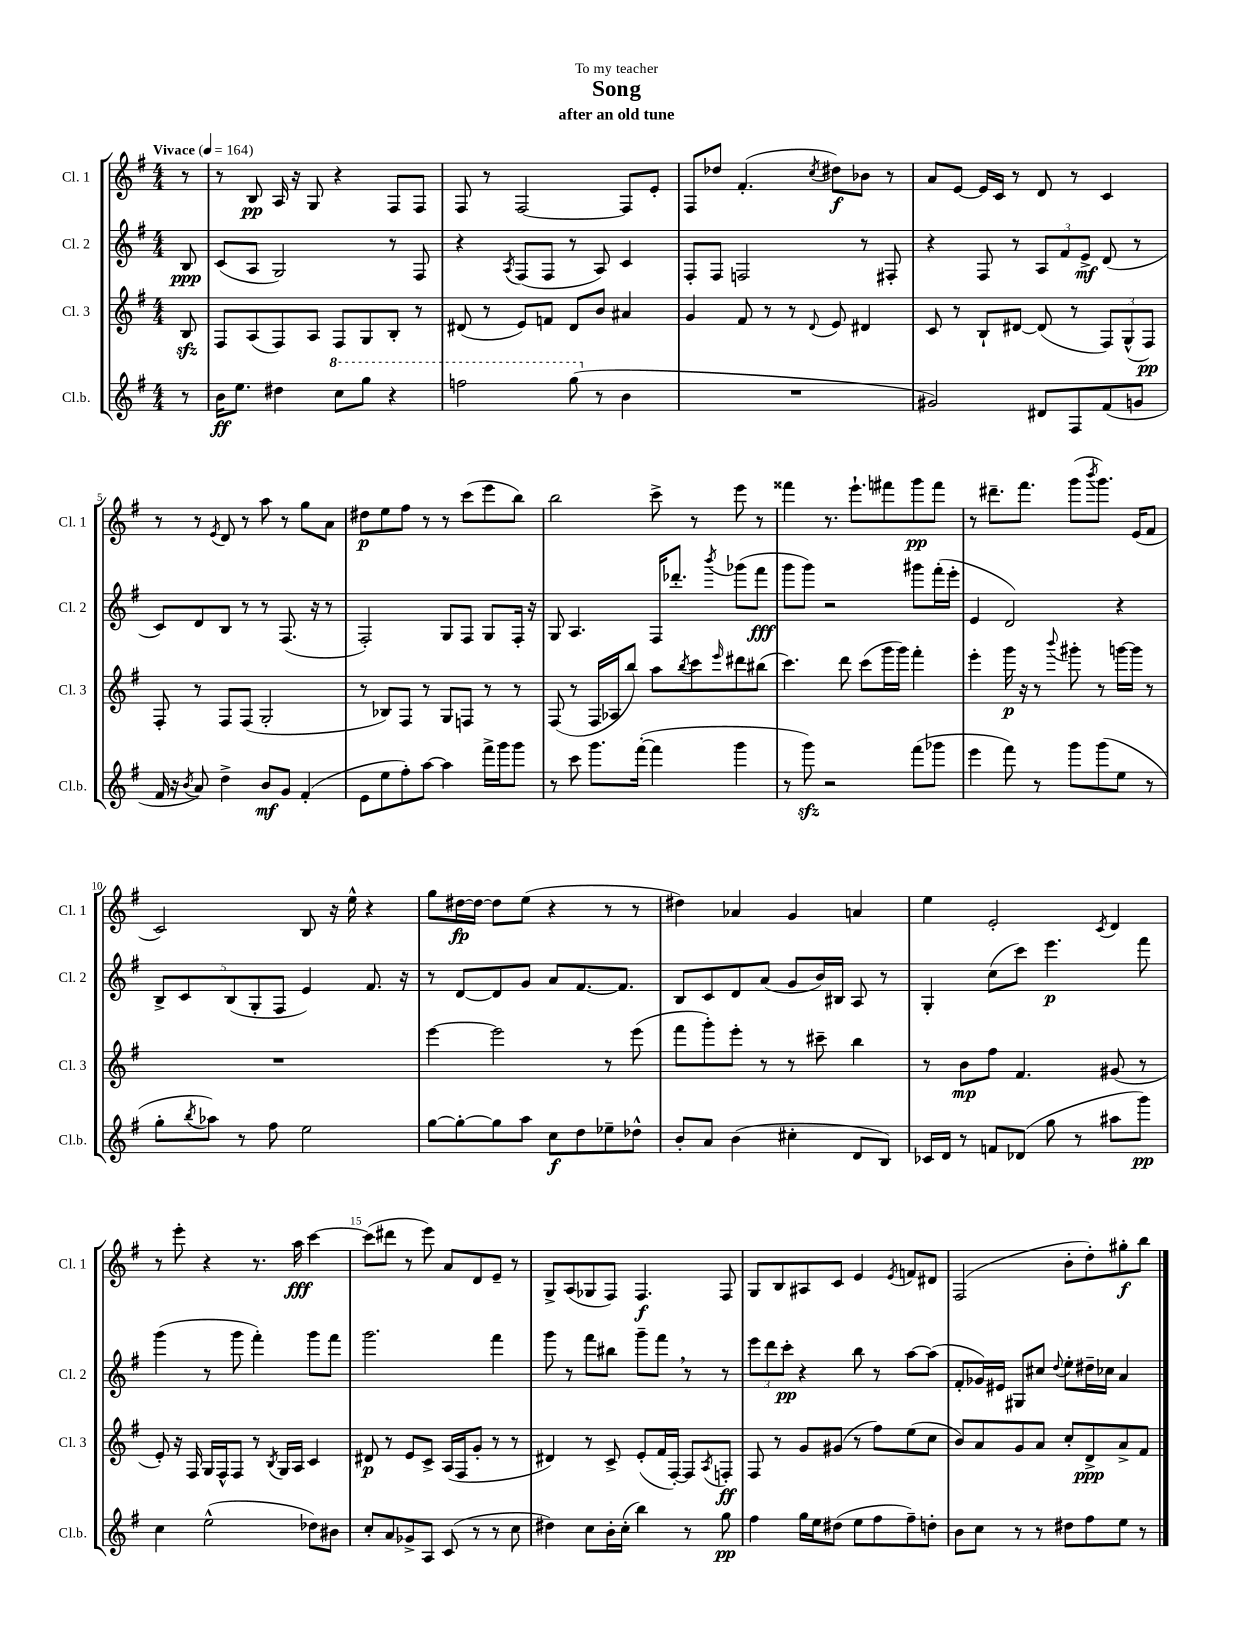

**kern	**kern	**kern	**kern
*staff4	*staff3	*staff2	*staff1
*clefG2	*clefG2	*clefG2	*clefG2
*k[f#]	*k[f#]	*k[f#]	*k[f#]
*M4/4	*M4/4	*M4/4	*M4/4
*MM164	*MM164	*MM164	*MM164
8r	8B	8B	8r
=	=	=	=
16b	8F#	(8c	8r
8.ee	.	.	.
.	(8A	8A	8B
4dd#	8F#)	2G)	16A
.	.	.	16r
.	8A	.	8G
8ccc	8F#	.	4r
8ggg	8G	.	.
4r	8B'	8r	8F#
.	8r	8F#	8F#
=	=	=	=
2fff	(8d#	4r	8F#
.	8r	.	8r
.	.	8qA	.
.	8e)	(8F#	[2F#
.	8f	8F#	.
(8ggg	8d#	8r	.
8r	8b	8A)	.
4b	4a#	4c	8F#]
.	.	.	8e'
=	=	=	=
1r	4g	8F#'	8F#
.	.	8F#	8dd-
.	8f#	2F	(4.f#'
.	8r	.	.
.	8r	.	.
.	8qqd	.	8qcc
.	8e	.	8dd#)
.	4d#	8r	8b-
.	.	8F#'	8r
=	=	=	=
2g#)	8c	4r	8a
.	8r	.	[8e
.	8B`	8F#	16e]
.	.	.	16c
.	[8d#	8r	8r
8d#	(8d#]	12A	8d
.	.	12f#	.
8F#	8r	.	8r
.	.	12e^	.
(8f#	12F#)	(8d	4c
.	(12G^^	.	.
8g	.	8r	.
.	12F#)	.	.
=	=	=	=
16f#	8F#'	8c)	8r
16r	.	.	.
8qb	.	.	.
8a)	8r	8d	8r
.	.	.	8qe
4dd^	8F#	8B	8d
.	(8F#	8r	8r
8b	2G'	8r	8aa
8g	.	(8.F#	8r
(4f#'	.	.	8gg
.	.	16r	.
.	.	8r	8a
=	=	=	=
8e	8r	2F#')	8dd#
8ee	8B-)	.	8ee
8ff#')	8F#	.	8ff#
[8aa	8r	.	8r
4aa]	8G	8G	8r
.	8F	8F#	(8ccc
16fff#^	8r	8G	8eee
16ggg	.	.	.
8ggg	8r	16F#'	8bb)
.	.	16r	.
=	=	=	=
8r	(8F#	8G	2bb
8ccc	8r	4.A	.
8.ggg	16F#	.	.
.	16A-	.	.
.	8bb)	.	.
([16fff#'	.	.	.
4fff#]	8aa	16F#	8ccc^
.	.	8.ddd-'	.
.	8qbb	.	.
.	8ccc	.	8r
.	16qqeee	8qbbb	.
4ggg	8ddd#	(8ggg-	8eee
.	(8bb#	8fff#	8r
=	=	=	=
8r	4.ccc)	8ggg	4fff##
8ggg)	.	8ggg)	.
2r	.	2r	8.r
.	8ddd	.	.
.	.	.	8.eee`
.	(8ccc	.	.
.	16ggg	.	8fff#
.	16ggg)	.	.
(8fff#	4fff#'	8ggg#	8ggg
8ggg-	.	(16fff#'	8fff#
.	.	16eee'	.
=	=	=	=
4eee	4eee'	4e	8r
.	.	.	8.ddd#~
8fff#)	16ggg	2d)	.
.	16r	.	8.fff#
8r	8r	.	.
.	8qqbbb	.	.
8ggg	8ggg#'	.	(8ggg
.	.	.	8qbbb
(8ggg	8r	.	8.ggg)
8ee	[16ggg	4r	.
.	16ggg]	.	(16e
8r	8r	.	8f#
=	=	=	=
8gg'	1r	10B^	2c)
.	.	10c	.
8qbb	.	.	.
8aa-)	.	.	.
.	.	(10B	.
8r	.	.	.
.	.	10G'	.
8ff#	.	.	.
.	.	10F#	.
2ee	.	4e)	8B
.	.	.	16r
.	.	.	16ee^^
.	.	8.f#	4r
.	.	16r	.
=	=	=	=
[8gg	[4eee	8r	8gg
8gg'_	.	[8d	[16dd#
.	.	.	16dd#_
8gg]	2eee]	8d]	8dd#]
8aa	.	8g	(8ee
8cc	.	8a	4r
8dd	.	[8.f#	.
8ee-~	8r	.	8r
.	.	8.f#]	.
8dd-^^	(8eee	.	8r
=	=	=	=
8b'	8fff#	8B	4dd#)
8a	8ggg')	8c	.
(4b	8eee'	8d	4a-
.	8r	(8a	.
4cc#'	8r	8g	4g
.	8ccc#~	16b)	.
.	.	16B#	.
8d	4bb	8A	4a
8B)	.	8r	.
=	=	=	=
16c-	8r	4G'	4ee
16d	.	.	.
8r	8b	.	.
8f	8ff#	(8cc	2e'
(8d-	4.f#	8ccc)	.
8gg	.	4.eee	.
8r	.	.	.
.	.	.	8qc
8aa#	(8g#	.	4d
8ggg)	8r	8fff#	.
=	=	=	=
4cc	8e')	(4ggg	8r
.	16r	.	8eee'
.	16F#	.	.
(2ee^^	16G	8r	4r
.	16F#^^	.	.
.	8F#	8ggg	.
.	8r	4fff#')	8.r
.	8qB	.	.
.	16G	.	.
.	16A	.	16aa
8dd-)	4c	8ggg	[4ccc
8b#	.	8fff#	.
=	=	=	=
8cc'	8d#	2.ggg	(8ccc]
8a	8r	.	8ddd#
8g-^	8e	.	8r
8A	8c^	.	8eee)
(8c	(16A	.	8a
.	16F#	.	.
8r	8g'	.	8d
8r	8r	4fff#	8e~
8cc	8r	.	8r
=	=	=	=
4dd#)	4d#)	8ggg	8G^
.	.	8r	(8A
8cc	8r	8fff#	8G-
16b'	8c^	8bb#	8F#)
(16cc'	.	.	.
4bb)	(8e'	8ggg~	4.F#
.	16f#	8fff#	.
.	[16F#')	.	.
8r	8F#]	8r	.
.	8qA	.	.
8gg	8F'	8r	8F#
=	=	=	=
4ff#	8F#	12eee	8G
.	.	12ddd	.
.	8r	.	8B
.	.	12ccc'	.
16gg	8g	4r	8A#
16ee	.	.	.
(8dd#	(8g#	.	8c
8ee	8r	8bb	4e
8ff#	8ff#)	8r	.
.	.	.	8qe
8ff#~)	(8ee	[8aa	8f
8dd'	8cc	(8aa]	8d#
=	=	=	=
8b	8b)	8f#'	(2F#
8cc	8a	16g-)	.
.	.	16e#	.
8r	8g	8G#	.
8r	8a	8cc#	.
.	.	8qqdd	.
8dd#	8cc'	8ee'	8b'
8ff#	8d^	16dd#~	8dd')
.	.	16cc-	.
8ee	8a^	4a	8gg#'
8r	8f#	.	8bb
==	==	==	==
*-	*-	*-	*-
